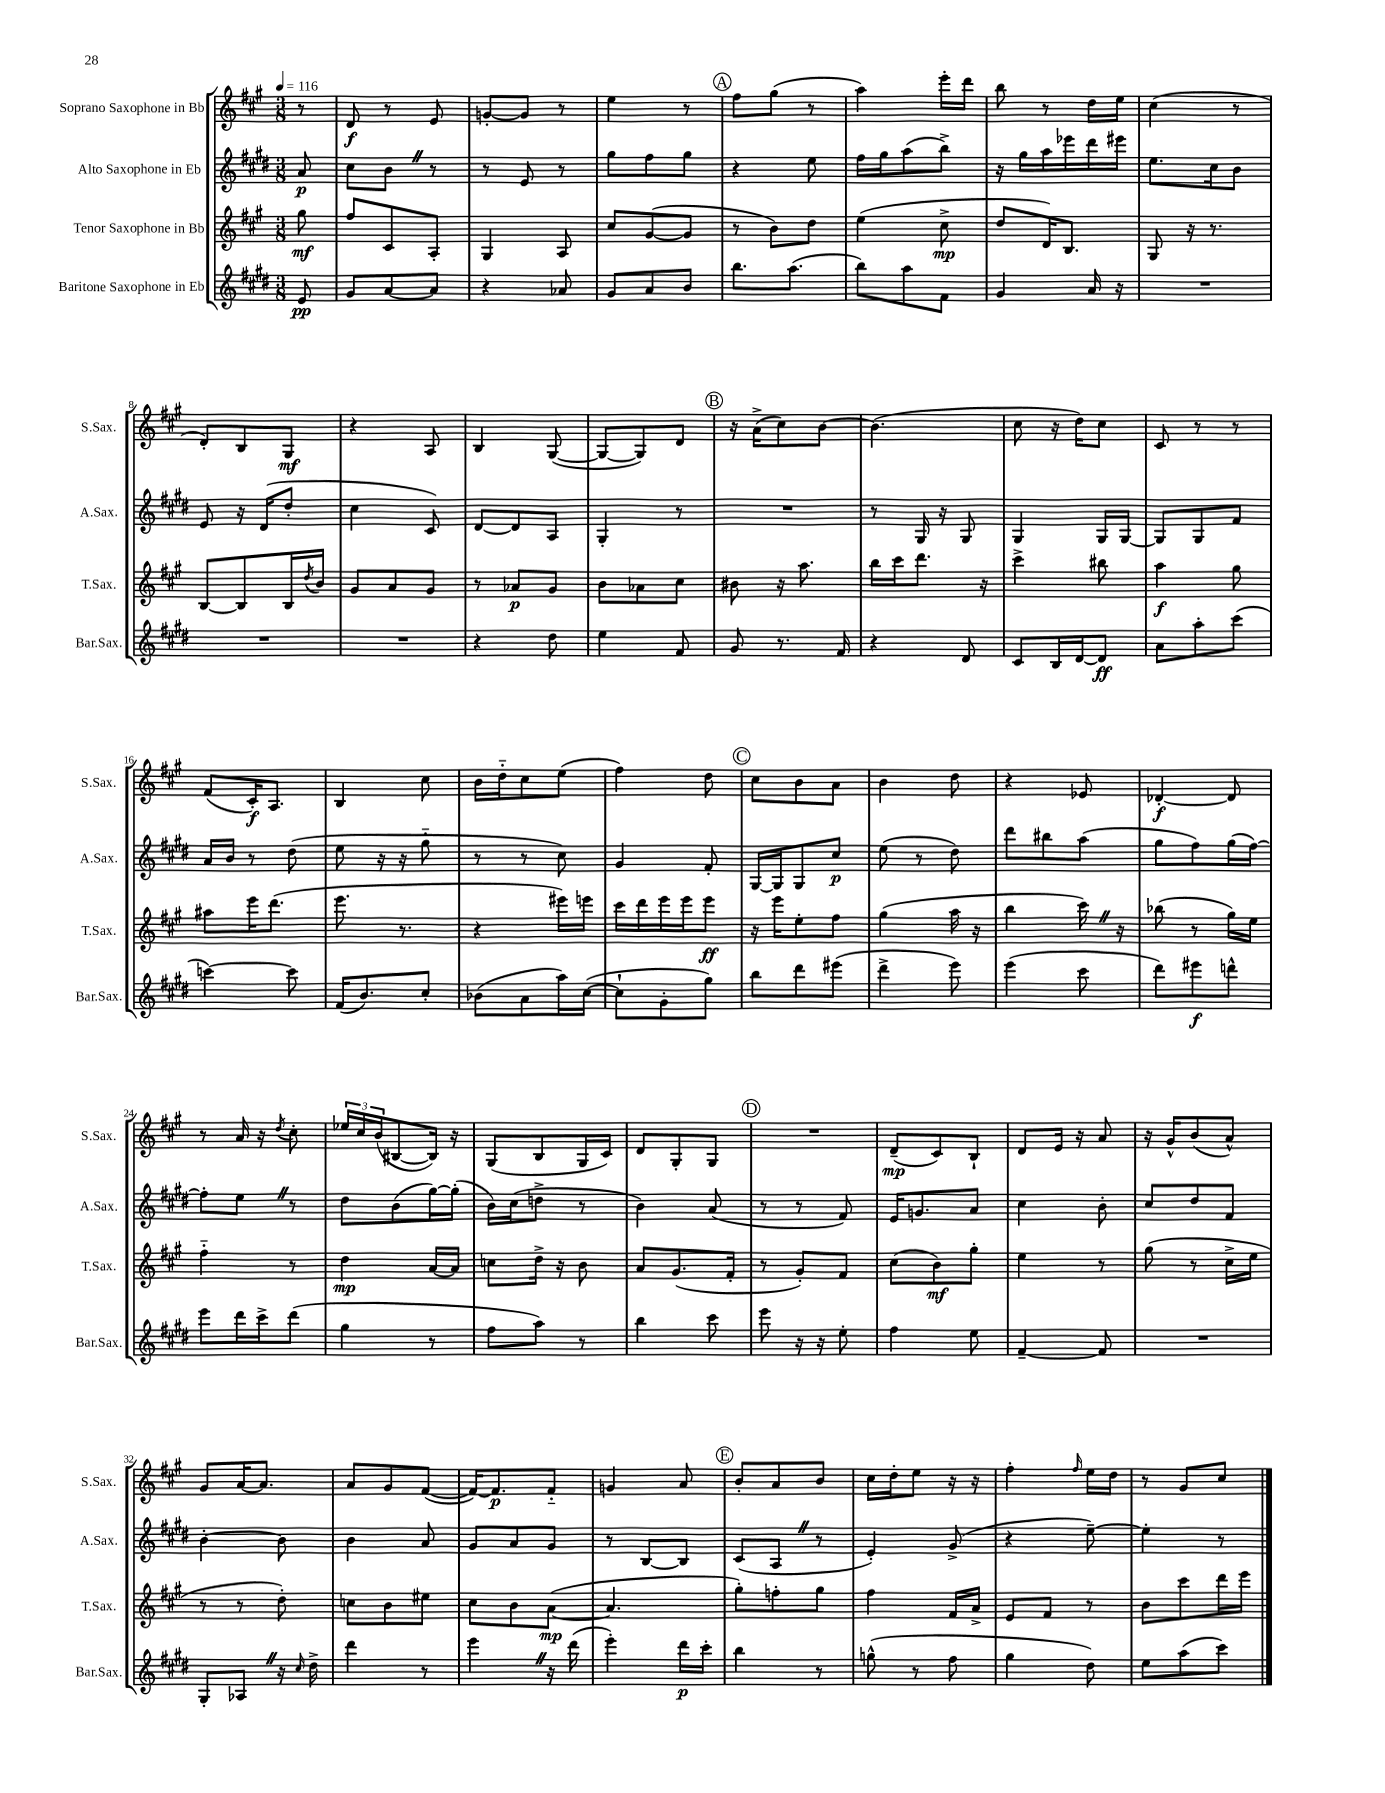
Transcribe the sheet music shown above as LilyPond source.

<<
\new StaffGroup <<
\new Staff = "s0" \with { instrumentName = "Soprano Saxophone in Bb" shortInstrumentName = "S.Sax." } {
    \clef treble \key a \major \numericTimeSignature \time 3/8 \partial 8 \tempo 4 = 116
    r8 |
    d'8\f r8 e'8 |
    g'8~-. g'8 r8 |
    e''4 r8 |
    \mark \markup { \circle "A" } fis''8 gis''8( r8 |
    a''4) e'''16-. d'''16 |
    b''8 r8 d''16 e''16 |
    cis''4( r8 |
    d'8-.) b8 gis8\mf |
    r4 a8 |
    b4 gis8~( |
    gis8~ gis8) d'8 |
    \mark \markup { \circle "B" } r16 a'16->( cis''8) b'8~ |
    b'4.( |
    cis''8 r16 d''16) cis''8 |
    cis'8 r8 r8 |
    fis'8( cis'16-.\f) a8. |
    b4 cis''8 |
    b'16 d''16-_ cis''8 e''8( |
    fis''4) d''8 |
    \mark \markup { \circle "C" } cis''8 b'8 a'8 |
    b'4 d''8 |
    r4 ees'8 |
    des'4~-.\f des'8 |
    r8 a'16 r16 \acciaccatura { d''8 } cis''8-. |
    \tuplet 3/2 { ees''16 cis''16 b'16( } bis8~ bis16) r16 |
    gis8( b8 gis16 cis'16) |
    d'8 gis8-. gis8 |
    \mark \markup { \circle "D" } R4. |
    d'8--\mp( cis'8) b8-! |
    d'8 e'16 r16 a'8 |
    r16 gis'16-^ b'8( a'8-^) |
    gis'8 a'16~ a'8. |
    a'8 gis'8 fis'8~( |
    fis'16~) fis'8.\p fis'8-_ |
    g'4 a'8 |
    \mark \markup { \circle "E" } b'8-. a'8 b'8 |
    cis''16 d''16-. e''8 r16 r16 |
    fis''4-. \grace { fis''16 } e''16 d''16 |
    r8 gis'8 cis''8 \bar "|." |
}
\new Staff = "s1" \with { instrumentName = "Alto Saxophone in Eb" shortInstrumentName = "A.Sax." } {
    \clef treble \key e \major \numericTimeSignature \time 3/8 \partial 8
    a'8\p |
    cis''8 b'8 \once \override BreathingSign.text = \markup { \musicglyph "scripts.caesura.straight" } \breathe r8 |
    r8 e'8 r8 |
    gis''8 fis''8 gis''8 |
    \mark \markup { \circle "A" } r4 e''8 |
    fis''16 gis''16 a''8( b''8->) |
    r16 gis''16 a''16 ees'''16 dis'''16 eis'''16 |
    e''8. cis''16 b'8 |
    e'8 r16 dis'16( dis''8-. |
    cis''4 cis'8) |
    dis'8~ dis'8 a8 |
    gis4-. r8 |
    \mark \markup { \circle "B" } R4. |
    r8 gis16 r16 gis8 |
    gis4 gis16 gis16~ |
    gis8 gis8 fis'8 |
    a'16 b'16 r8 dis''8( |
    e''8 r16 r16 gis''8-_ |
    r8 r8 cis''8) |
    gis'4 fis'8-. |
    \mark \markup { \circle "C" } gis16~ gis16 gis8 cis''8\p |
    e''8( r8 dis''8) |
    dis'''8 bis''8 a''8( |
    gis''8 fis''8) gis''16( fis''16~) |
    fis''8-. e''8 \once \override BreathingSign.text = \markup { \musicglyph "scripts.caesura.straight" } \breathe r8 |
    dis''8 b'8( gis''16~) gis''16-.( |
    b'16) cis''16( d''8-> r8 |
    b'4) a'8( |
    \mark \markup { \circle "D" } r8 r8 fis'8) |
    e'16 g'8. a'8 |
    cis''4 b'8-. |
    cis''8 dis''8 fis'8 |
    b'4~-. b'8 |
    b'4 a'8 |
    gis'8 a'8 gis'8 |
    r8 b8~ b8 |
    \mark \markup { \circle "E" } cis'8( a8 \once \override BreathingSign.text = \markup { \musicglyph "scripts.caesura.straight" } \breathe r8 |
    e'4-.) gis'8->( |
    r4 e''8~--) |
    e''4-. r8 \bar "|." |
}
\new Staff = "s2" \with { instrumentName = "Tenor Saxophone in Bb" shortInstrumentName = "T.Sax." } {
    \clef treble \key a \major \numericTimeSignature \time 3/8 \partial 8
    gis''8\mf |
    fis''8 cis'8 a8-. |
    gis4 a8 |
    cis''8 gis'8~( gis'8 |
    \mark \markup { \circle "A" } r8 b'8) d''8 |
    e''4( cis''8->\mp |
    d''8 d'16) b8. |
    gis8 r16 r8. |
    b8~ b8 b16 \acciaccatura { d''8 } b'16 |
    gis'8 a'8 gis'8 |
    r8 aes'8\p gis'8 |
    b'8 aes'8 cis''8 |
    \mark \markup { \circle "B" } bis'8 r16 a''8. |
    b''16 cis'''16 d'''8. r16 |
    cis'''4-> bis''8 |
    a''4\f gis''8 |
    ais''8 e'''16 d'''8.( |
    e'''8. r8. |
    r4 eis'''16) e'''16 |
    cis'''16 d'''16 e'''16 e'''16 e'''8\ff |
    \mark \markup { \circle "C" } r16 e'''16 e''8-. fis''8 |
    gis''4( a''16 r16 |
    b''4 cis'''16) \once \override BreathingSign.text = \markup { \musicglyph "scripts.caesura.straight" } \breathe r16 |
    bes''8( r8 gis''16) e''16 |
    fis''4-_ r8 |
    d''4\mp a'16~ a'16 |
    c''8 d''16-> r16 b'8 |
    a'8 gis'8.( fis'16-. |
    \mark \markup { \circle "D" } r8 gis'8-.) fis'8 |
    cis''8( b'8\mf) gis''8-. |
    e''4 r8 |
    gis''8( r8 cis''16-> e''16 |
    r8 r8 d''8-.) |
    c''8 b'8 eis''8 |
    cis''8 b'8 a'8~\mp( |
    a'4. |
    \mark \markup { \circle "E" } gis''8-.) f''8-. gis''8 |
    fis''4 fis'16 a'16-> |
    e'8 fis'8 r8 |
    b'8 cis'''8 d'''16 e'''16 \bar "|." |
}
\new Staff = "s3" \with { instrumentName = "Baritone Saxophone in Eb" shortInstrumentName = "Bar.Sax." } {
    \clef treble \key e \major \numericTimeSignature \time 3/8 \partial 8
    e'8\pp |
    gis'8 a'8~ a'8 |
    r4 aes'8 |
    gis'8 a'8 b'8 |
    \mark \markup { \circle "A" } b''8. a''8.( |
    b''8) a''8 fis'8 |
    gis'4 a'16 r16 |
    R4. |
    R4. |
    R4. |
    r4 dis''8 |
    e''4 fis'8 |
    \mark \markup { \circle "B" } gis'8 r8. fis'16 |
    r4 dis'8 |
    cis'8 b16 dis'16~ dis'8\ff |
    a'8 a''8-. cis'''8( |
    c'''4~) c'''8 |
    fis'16( b'8.) cis''8-. |
    bes'8( a'8 a''16) cis''16~( |
    cis''8-! gis'8-. gis''8) |
    \mark \markup { \circle "C" } b''8 dis'''8 eis'''8( |
    dis'''4-> e'''8) |
    e'''4( cis'''8 |
    dis'''8) eis'''8\f d'''8-^ |
    e'''8 dis'''16 cis'''16-> dis'''8( |
    gis''4 r8 |
    fis''8 a''8) r8 |
    b''4 cis'''8 |
    \mark \markup { \circle "D" } e'''8 r16 r16 e''8-. |
    fis''4 e''8 |
    fis'4~-- fis'8 |
    R4. |
    gis8-. aes8 \once \override BreathingSign.text = \markup { \musicglyph "scripts.caesura.straight" } \breathe r16 \grace { cis''16 } dis''16-> |
    dis'''4 r8 |
    e'''4 \once \override BreathingSign.text = \markup { \musicglyph "scripts.caesura.straight" } \breathe r16 dis'''16( |
    e'''4-.) dis'''16\p cis'''16-. |
    \mark \markup { \circle "E" } b''4 r8 |
    g''8-^( r8 fis''8 |
    gis''4 dis''8) |
    e''8 a''8( cis'''8) \bar "|." |
}
>>
>>
